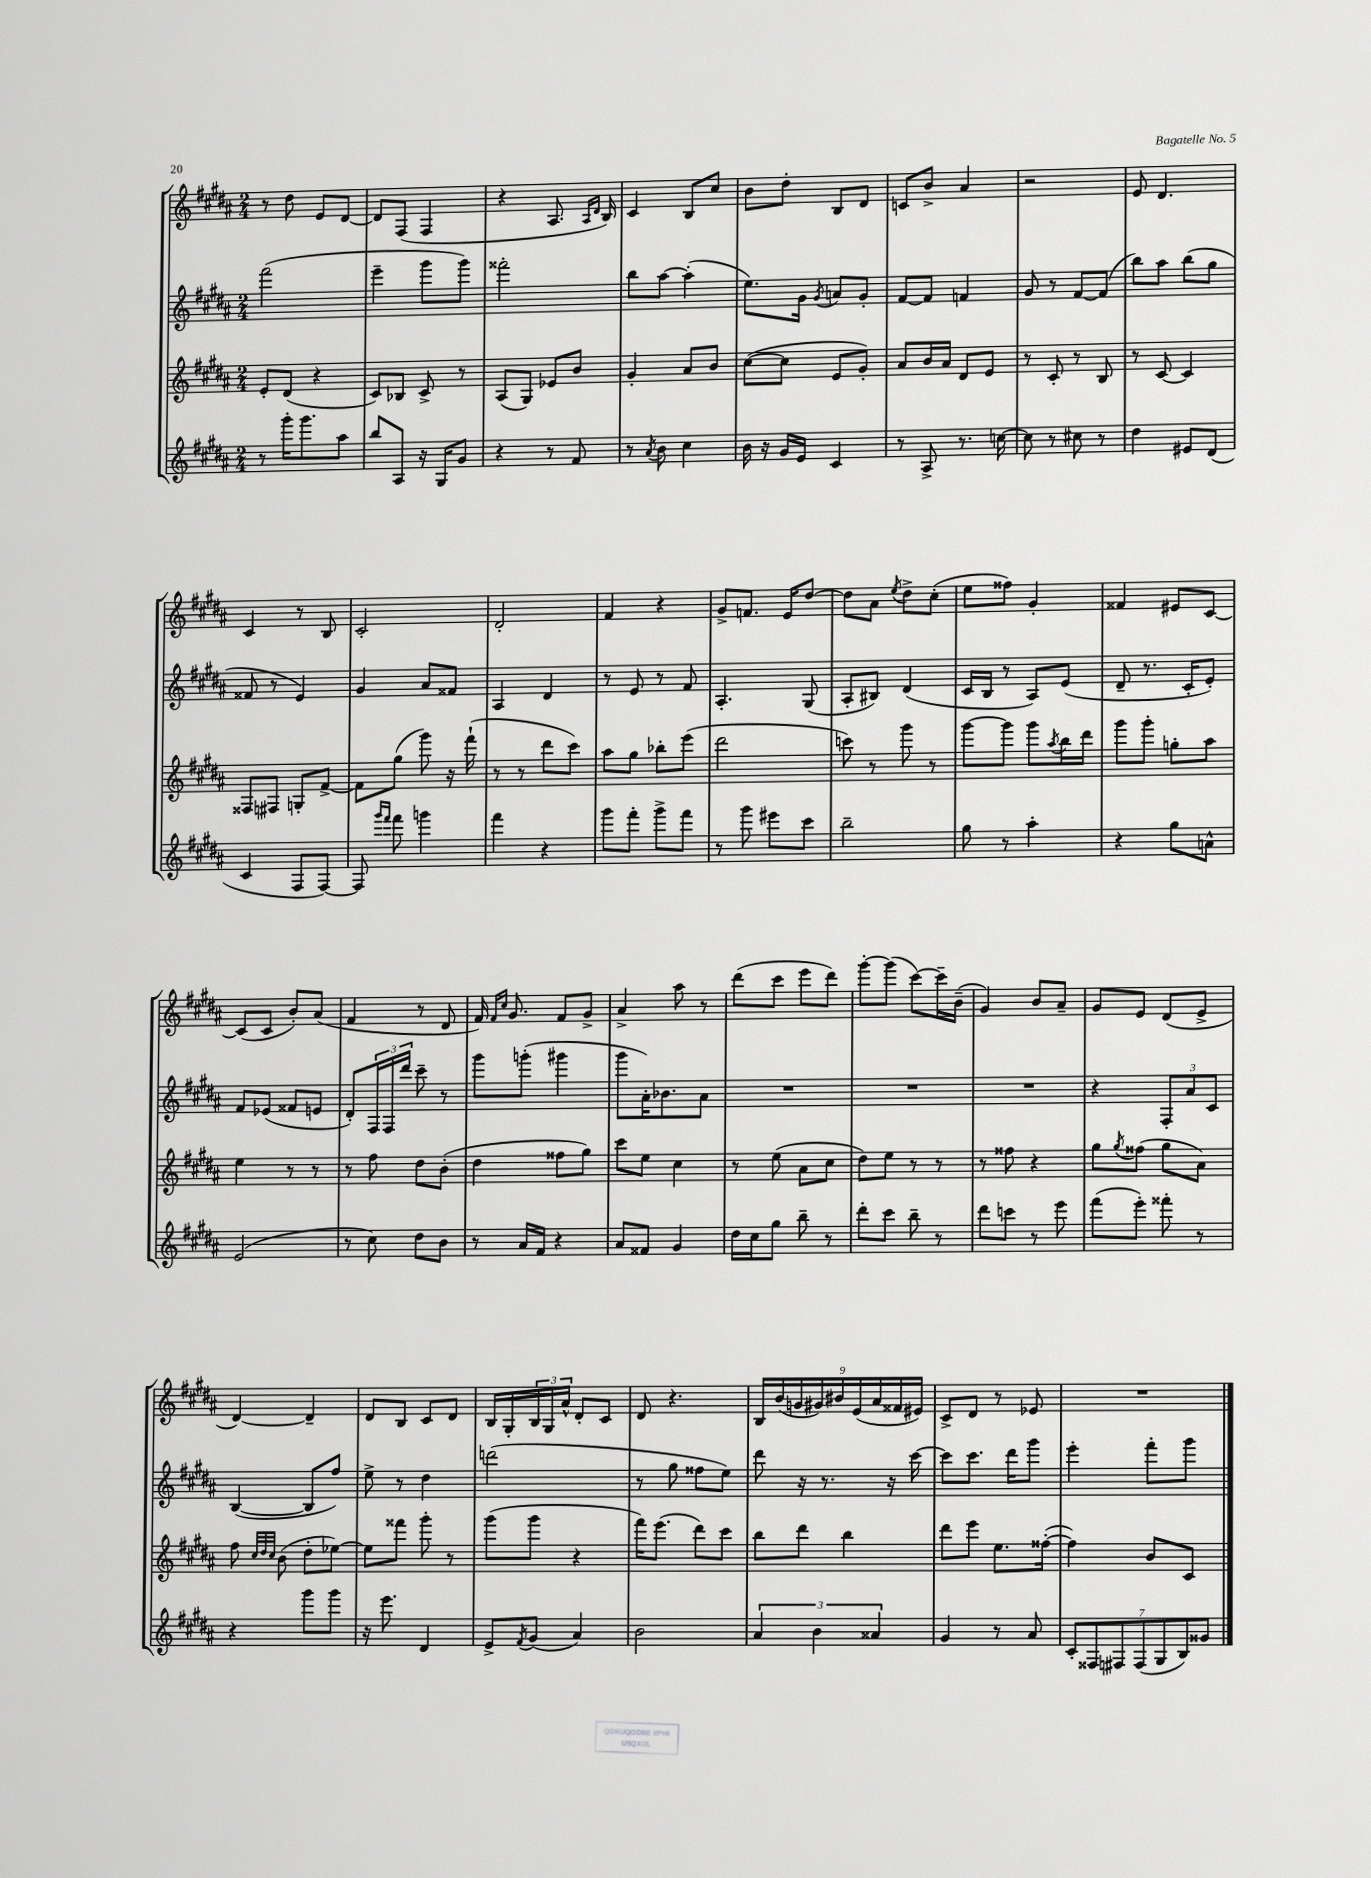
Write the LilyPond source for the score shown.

<<
\new StaffGroup <<
\new Staff = "s0" {
    \clef treble \key b \major \numericTimeSignature \time 2/4
    r8 dis''8 e'8 dis'8~ |
    dis'8 fis8( fis4 |
    r4 ais8. \grace { ais16 dis'16 } b16) |
    cis'4 b8 cis''8 |
    b'8 dis''8-. b8 dis'8 |
    c'8 b'8-> ais'4 |
    r2 |
    e'8 dis'4. |
    cis'4 r8 b8 |
    cis'2-. |
    dis'2-. |
    fis'4 r4 |
    gis'8-> f'8. e'16 dis''8~ |
    dis''8 ais'8 \acciaccatura { e''8 } dis''8-> cis''8-.( |
    e''8 fisis''8) gis'4-. |
    fisis'4 eis'8 cis'8~ |
    cis'8( cis'8 b'8-.) ais'8( |
    fis'4 r8 dis'8 |
    fis'16) \grace { fis'16 cis''16 } gis'8. fis'8 gis'8-> |
    ais'4-> ais''8 r8 |
    dis'''8( cis'''8 e'''8 dis'''8) |
    gis'''8~-. gis'''8( cis'''8~) cis'''16-- b'16--( |
    gis'4) b'8 ais'8-- |
    gis'8 e'8 dis'8( e'8-> |
    dis'4~) dis'4-- |
    dis'8 b8 cis'8 dis'8 |
    b16 gis16-. \tuplet 3/2 { b16 gis16 ais'16-^ } dis'8-. cis'8 |
    dis'8 r4. |
    \tuplet 9/8 { b16 b'16( g'16 gis'16) bis'16 e'16( ais'16 fisis'16 eis'16) } |
    cis'8-> dis'8 r8 ees'8 |
    R2 \bar "|." |
}
\new Staff = "s1" {
    \clef treble \key b \major \numericTimeSignature \time 2/4
    fis'''2( |
    e'''4-- gis'''8 gis'''8) |
    fisis'''2-. |
    b''8 ais''8~ ais''4-.( |
    e''8.) gis'16 \acciaccatura { gis'8 } a'8 gis'8-. |
    fis'8~ fis'8 f'4 |
    gis'8 r8 fis'8~ fis'8( |
    b''8) ais''8 b''8( gis''8 |
    fisis'8 r8 e'4) |
    gis'4 ais'8 fisis'8 |
    ais4 dis'4 |
    r8 e'8 r8 fis'8 |
    ais4.-. gis8( |
    ais8-. bis8) dis'4( |
    cis'16 b16 r8 ais8) e'8( |
    dis'8-- r8. cis'16-. e'8-.) |
    fis'8 ees'8( fisis'8 e'8 |
    dis'8-.) \tuplet 3/2 { fis16 fis16 dis'''16 } cis'''8-- r8 |
    gis'''8 g'''8-.( gis'''4 |
    gis'''8 ais'16-.) bes'8. ais'8 |
    R2 |
    R2 |
    R2 |
    r4 \tuplet 3/2 { fis8-. ais'8 cis'8 } |
    b4~( b8 fis''8) |
    e''8-> r8 dis''4 |
    d'''2( |
    r8 gis''8 fisis''8 e''8) |
    dis'''8 r16 r8. r16 cis'''16~ |
    cis'''8 cis'''8. dis'''16 gis'''8 |
    e'''4-. fis'''8-. gis'''8 \bar "|." |
}
\new Staff = "s2" {
    \clef treble \key b \major \numericTimeSignature \time 2/4
    e'8-. dis'8( r4 |
    cis'8) bes8 cis'8-> r8 |
    ais8( gis8) ees'8 b'8 |
    gis'4-. ais'8 b'8 |
    cis''8~( cis''8 e'8 gis'8-.) |
    ais'8 b'16 ais'16 dis'8 e'8 |
    r8 cis'8-. r8 b8 |
    r8 cis'8~ cis'4 |
    fisis8 fis8 g8-. fis'8~-> |
    fis'8 gis''8( gis'''8) r16 fis'''16-!( |
    r8 r8 dis'''8 cis'''8) |
    ais''8 gis''8 bes''8-. e'''8( |
    dis'''2 |
    c'''8) r8 gis'''8 r8 |
    gis'''8~ gis'''8 gis'''8 \acciaccatura { ais''8 } b''16 dis'''16 |
    gis'''8 gis'''8-. g''8-. ais''8 |
    e''4 r8 r8 |
    r8 fis''8 dis''8 b'8-.( |
    dis''4 fisis''8 gis''8) |
    cis'''8 e''8 cis''4 |
    r8 e''8( ais'8 cis''8 |
    dis''8) e''8 r8 r8 |
    r8 fisis''8 r4 |
    gis''8 \acciaccatura { gis''8 } fisis''8( gis''8 ais'8) |
    fis''8 \grace { cis''32 dis''32 cis''32 } b'8( dis''8-. ees''8~) |
    ees''8 fisis'''8 gis'''8-. r8 |
    gis'''8( gis'''8 r4 |
    fis'''16) e'''8.( dis'''8) cis'''8 |
    b''8 dis'''8 b''4 |
    dis'''8 e'''8 e''8. fisis''16~-.( |
    fisis''4) b'8 cis'8 \bar "|." |
}
\new Staff = "s3" {
    \clef treble \key b \major \numericTimeSignature \time 2/4
    r8 gis'''16-. gis'''8. ais''8 |
    b''8 ais8 r16 gis16 gis'8 |
    r4 r8 fis'8 |
    r8 \acciaccatura { ais'8 } b'8 cis''4 |
    b'16 r16 gis'16 e'16 cis'4 |
    r8 ais8-> r8. c''16~ |
    c''8 r8 cis''8 r8 |
    dis''4 eis'8 dis'8( |
    cis'4 fis8 fis8~) |
    fis8 \grace { gis'''16 fis'''16 } fis'''8 g'''4 |
    fis'''4 r4 |
    gis'''8 fis'''8-. gis'''8-> fis'''8 |
    r8 gis'''8 eis'''8 cis'''8 |
    b''2-- |
    gis''8 r8 ais''4-. |
    r4 gis''8 a'8-^ |
    e'2( |
    r8 cis''8) dis''8 b'8 |
    r8 ais'16 fis'16 r4 |
    ais'8 fisis'8 gis'4 |
    dis''16 cis''16 gis''8 b''8-- r8 |
    dis'''8-. cis'''8 b''8-- r8 |
    dis'''8 c'''8 r8 e'''8 |
    fis'''8( e'''8-.) fisis'''8-. r8 |
    r4 gis'''8 gis'''8 |
    r16 e'''8. dis'4 |
    e'8-> \acciaccatura { fis'8 } gis'8( ais'4) |
    b'2 |
    \tuplet 3/2 { ais'4 b'4 aisis'4 } |
    gis'4 r8 ais'8 |
    \tuplet 7/4 { cis'8-. fisis8 fis8 fis8( gis8 b8) gisis'8 } \bar "|." |
}
>>
>>
\layout { \context { \Score \remove "Bar_number_engraver" } }
